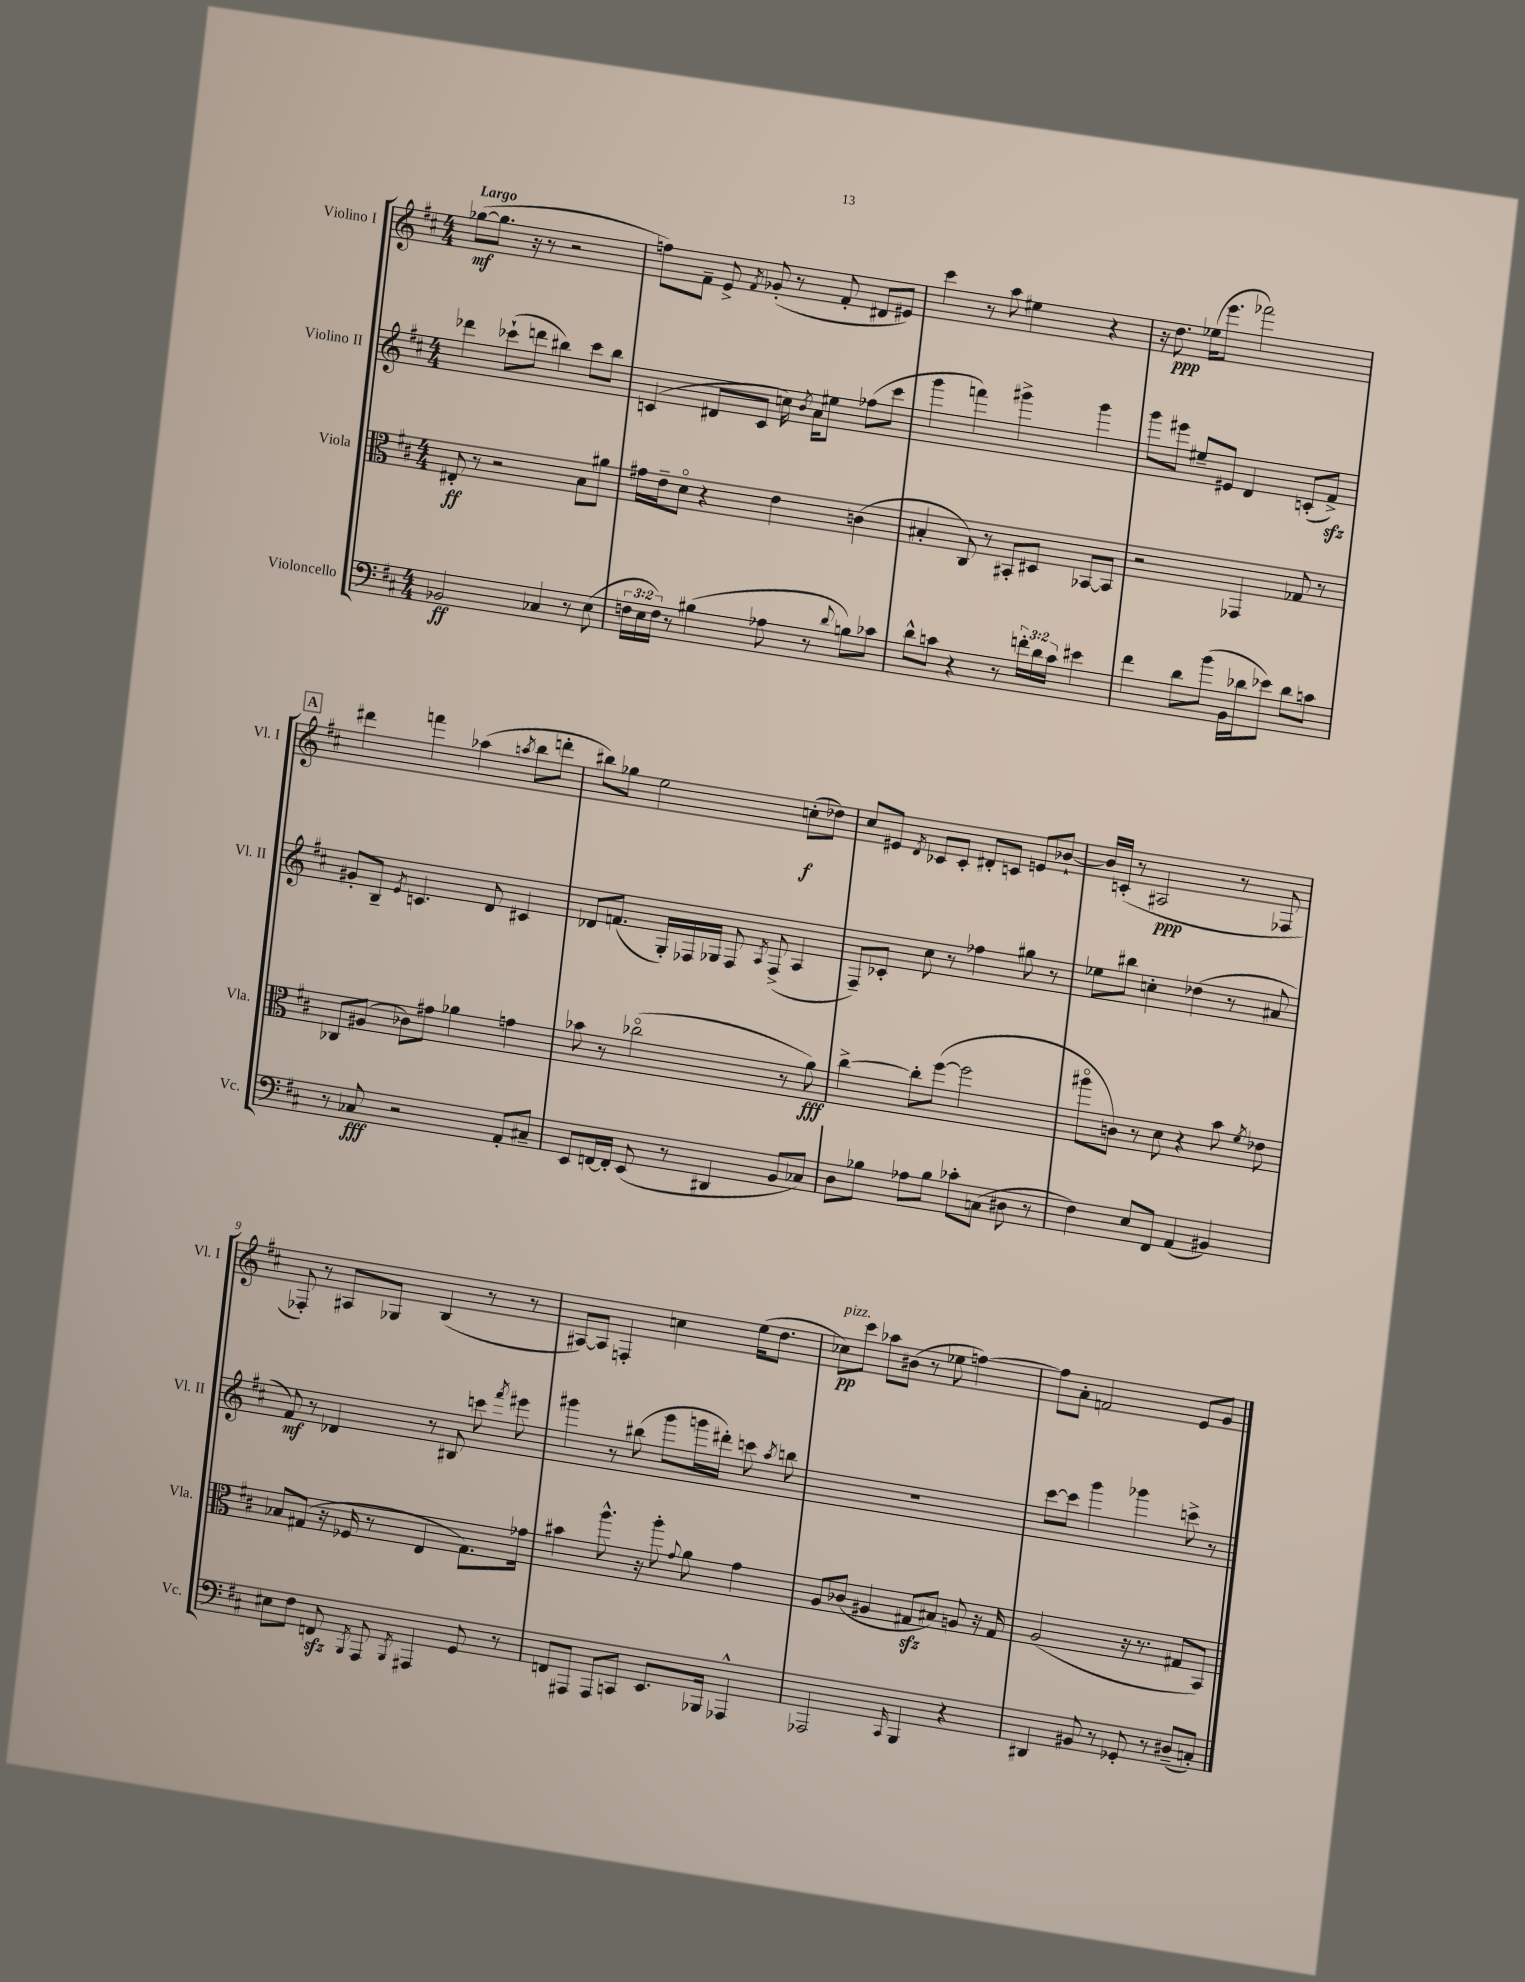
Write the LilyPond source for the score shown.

<<
\new StaffGroup <<
\new Staff = "s0" \with { instrumentName = "Violino I" shortInstrumentName = "Vl. I" } {
    \clef treble \key d \major \numericTimeSignature \time 4/4 \tempo "Largo"
    \autoBeamOff ges''8[~\mf( ges''8.] r16 r8 r2 |
    f''8[) fis'8]-- e'8-> \acciaccatura { fis'8 } ges'8-.( r8 fis'8-. dis'8[ eis'8]) |
    cis'''4 r8 a''8 eis''4 r4 |
    r16 d''8.\ppp ees''16[( e'''8.] fes'''2) |
    \mark \markup { \box "A" } dis'''4 f'''4 aes''4( \acciaccatura { a''8 } b''8[ d'''8]-. |
    bis''8[) ges''8] e''2 c''8[-.\f( des''8]) |
    cis''8[ eis'8] \acciaccatura { d'8 } ces'8[ ces'8]-. dis'8[-. c'8] e'8[ bes'8]~-! |
    bes'16[ c'16]-.( r8 ais2\ppp r8 fes8 |
    fes8-.) r8 ais8[ ges8] b4( r8 r8 |
    ais8[~) ais8] f4-. c''4 e''16[( d''8.] |
    ces''8[\pp^\markup { \italic "pizz." }) cis'''8] aes''8[ bis'8]( r8 ees''8 f''4~) |
    f''8[ a'8]-. f'2 e'8[ g'8] \bar "|." |
}
\new Staff = "s1" \with { instrumentName = "Violino II" shortInstrumentName = "Vl. II" } {
    \clef treble \key d \major \numericTimeSignature \time 4/4
    \autoBeamOff des'''4 ces'''8[-!( d'''8] bis''4) ces'''8[ bis''8] |
    c'4( dis'8[ c'8] c''16) \acciaccatura { b'8 } a'16[ eis''8] fes''8[( cis'''8] |
    g'''4 f'''4) gis'''4-> gis'''4 |
    g'''8[ eis'''8] eis''8[-- eis'8] d'4 c'8[-.( fis'8]->\sfz) |
    \mark \markup { \box "A" } gis'8[-. b8]-- \acciaccatura { e'8 } c'4. d'8 cis'4 |
    des'8[ f'8.]( g16[-.) fes16 ges16] fes8 \acciaccatura { a8 } fes8->( a4 |
    fis8[--) ces'8]-. cis''8 r8 fes''4 gis''8 r8 |
    ees''8[ bis''8] c''4-. des''4( r8 ais'8 |
    fis'8\mf) r8 des'4 r8 bis8 c'''8 \acciaccatura { fis'''8 } eis'''8 |
    gis'''4 r8 bis''8( gis'''8[ g'''16 dis'''16]-.) c'''8 \acciaccatura { a''8 } b''8 |
    R1 |
    cis'''8[~ cis'''8] g'''4 ges'''4 c'''8-> r8 \bar "|." |
}
\new Staff = "s2" \with { instrumentName = "Viola" shortInstrumentName = "Vla." } {
    \clef alto \key d \major \numericTimeSignature \time 4/4
    \autoBeamOff eis8-.\ff r8 r2 b8[ ais'8] |
    gis'16[ e'16-- d'8]\flageolet r4 e'4 c'4( |
    bis4-. cis8) r8 bis,8[-. dis8] bes,8[~ bes,8] |
    r2 ges,4 ges8 r8 |
    \mark \markup { \box "A" } ces8[ ais8]( ces'8[) gis'8] aes'4 g'4 |
    bes'8 r8 ces''2\flageolet( r8 a'8\fff) |
    cis''4~-> cis''8[-. fis''8]~( fis''2 |
    ais''8[\flageolet c'8]) r8 d'8 r4 b'8 \acciaccatura { fis'8 } ees'8 |
    bes8[ gis8]( r16 fes16 r8 e4 gis8.[) ges'16] |
    bis'4 a''8.-^ r16 a''8-. \appoggiatura { g'8 } a'8 g'4 |
    a8[ ces'8]( ais4 gis8[\sfz bis8]) a8 r16 gis16 |
    a2( r16 r8. gis8[ b,8]) \bar "|." |
}
\new Staff = "s3" \with { instrumentName = "Violoncello" shortInstrumentName = "Vc." } {
    \clef bass \key d \major \numericTimeSignature \time 4/4 \override Staff.TupletNumber.text = #tuplet-number::calc-fraction-text
    \autoBeamOff bes,2\ff ces4 r8 e8( |
    \tuplet 3/2 { f16[ e16 f16]) } r8 bis4( aes8 r8 \appoggiatura { d'8 } b8[) ces'8] |
    d'8[-^ c'8] r4 r8 \tuplet 3/2 { f'16[-. d'16 c'16] } eis'4 |
    fis'4 d'8[ b'8]( b,16[ des'16 ees'8]) des'8[ c'8] |
    \mark \markup { \box "A" } r8 ces8\fff r2 a,8[-. cis8]-- |
    e,8[ f,16~ f,16]-. e,8( r8 dis,4 b,8[ ces8]) |
    d8[ bes8] aes8[ bes8] ces'8[-. c8]( dis8 r8 |
    fis4) e8[ fis,8] a,4( bis,4) |
    eis8[ fis8] f,8\sfz \acciaccatura { b,,8 } a,,8 \acciaccatura { b,,8 } ais,,4 g,8 r8 |
    f,8[ ais,,8] ais,,8[ c,8] e,8.[ bes,,16] aes,,4-^ |
    aes,,2 \grace { cis,16 } b,,4 r4 |
    dis,4 bis,8 r8 ges,8-. r8 dis8[--( c8]-.) \bar "|." |
}
>>
>>
